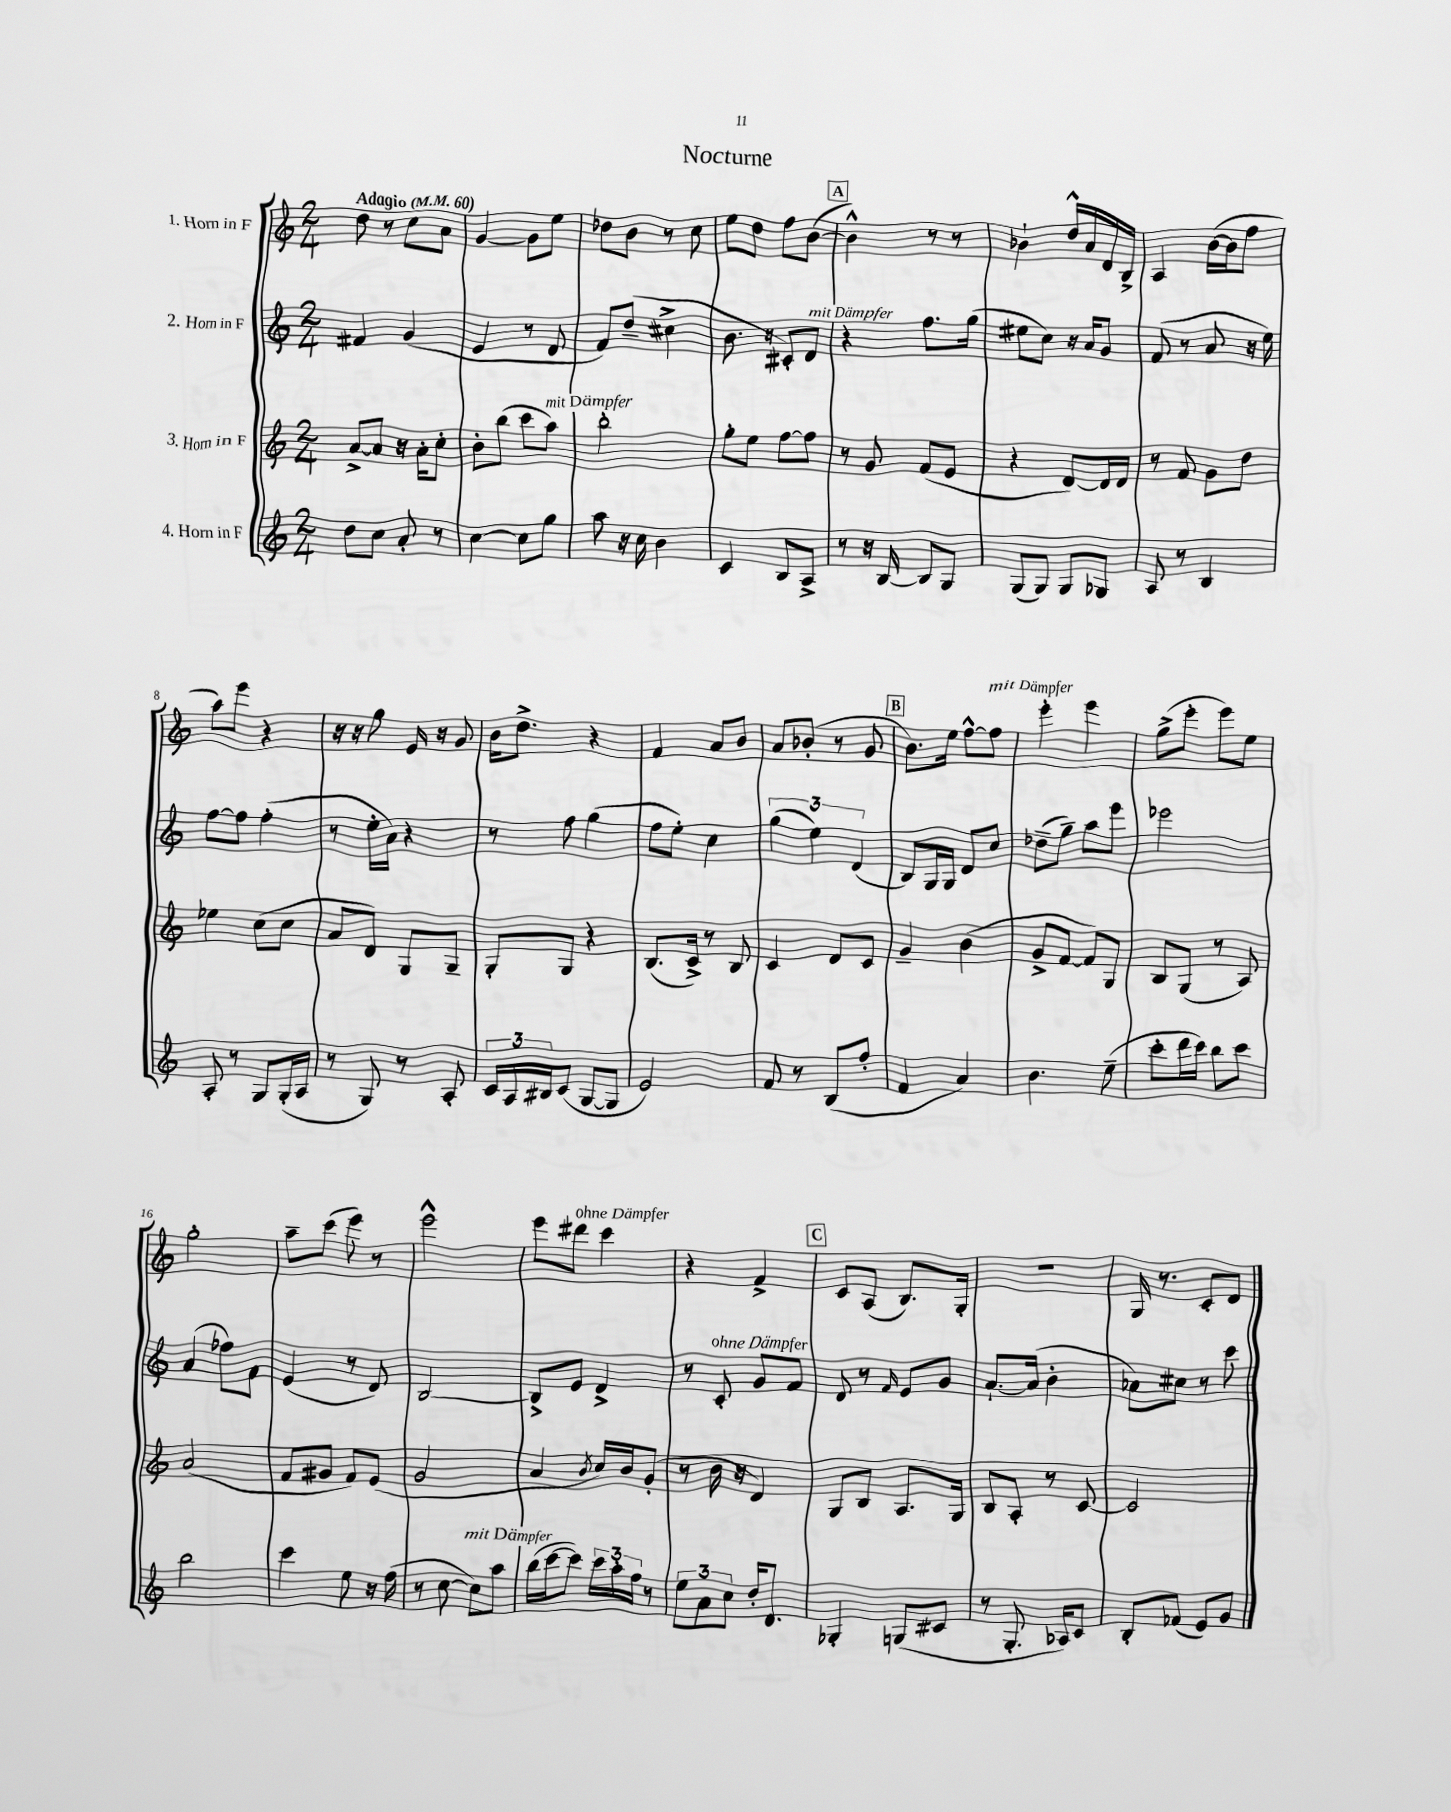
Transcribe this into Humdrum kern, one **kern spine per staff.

**kern	**kern	**kern	**kern
*staff4	*staff3	*staff2	*staff1
*clefG2	*clefG2	*clefG2	*clefG2
*k[]	*k[]	*k[]	*k[]
*M2/4	*M2/4	*M2/4	*M2/4
*MM60	*MM60	*MM60	*MM60
8dd\L	[8a^/L	4f#/	8dd\
8cc\J	8a/]J	.	8r
8a'/	16r	(4g/	8cc\L
.	16a'\LK	.	.
8r	8cc'\J	.	8a\J
=	=	=	=
[4cc\	8b'\L	4e/	[4g/
.	(8bb\J	.	.
8cc\]L	8ccc\L	8r	8g\]L
8gg\J	8aa\J)	8d/	8ee\J
=	=	=	=
8aa\	2bb'\	8f/L)	8dd-\L
16r	.	(8dd~/J	8b\J
16cc\	.	.	.
4b\	.	4cc#^\	8r
.	.	.	8cc\
=	=	=	=
4c/	8gg'\L	8.b\	8ee\L
.	8ee\J	.	8dd\J
.	.	16r	.
8B/L	[8ff\L	8c#'/L)	8ff\L
8A^/J	8ff\]J	8d/J	([8b\J
=	=	=	=
8r	8r	4r	4b^^\])
16r	8g/	.	.
[16B/	.	.	.
8B/]L	(8f/L	8.ff\L	8r
8G/J	8e/J	.	8r
.	.	(16gg\Jk	.
=	=	=	=
(8G/L	4r	8ee#\L	4b-`\
8G/J)	.	8cc\J)	.
8G/L	[8d/L)	16r	16dd^^/LL
.	.	16a/LK	16a/
8G-/J	16d/]L	8g/J	16d/
.	16d/JJ	.	16B^/JJ
=	=	=	=
8A/	8r	(8f/	4A/
8r	8f/	8r	.
4B/	8g\L	8a/	([16b\LL
.	.	.	16b\]J
.	8dd\J	16r	8ff\J
.	.	16ee\)	.
=	=	=	=
8A'/	4ee-\	[8ff\L	8aa\L)
8r	.	8ff\]J	8eee\J
8G/L	(8cc\L	(4ff'\	4r
(16G'/L	8cc\J	.	.
16A/JJ	.	.	.
=	=	=	=
8r	8a/L	8r	16r
.	.	.	16r
8G/)	8d/J)	16ee'\LL	8gg\
.	.	16a\JJ)	.
8r	8G/L	4r	16e/
.	.	.	16r
8A'/	8G~/J	.	8g/
=	=	=	=
24c/LL	8G'/L	8r	16b\LK
24A/	.	.	.
.	.	.	8.dd^\J
24B#/J	.	.	.
(8c/J	8G/J	8ff\	.
[8G/L	4r	(4gg\	4r
8G/]J	.	.	.
=	=	=	=
2e/)	(8.B/L	8ff\L	4f/
.	.	8ee'\J)	.
.	16c^/Jk)	.	.
.	8r	4cc\	8a/L
.	8B/	.	8b/J
=	=	=	=
8f/	4c/	(6gg\	8a/L
8r	.	.	(8b-'/J
.	.	6ee\)	.
(8B/L	8d/L	.	8r
.	.	(6d/	.
8ff'/J	8c/J	.	8g/
=	=	=	=
4f/	4g~/	8B/L)	8.b\L)
.	.	16G/L	.
.	.	16G/JJ	16ee\Jk
4a/)	(4b\	8d/L	[8ff^^\L
.	.	8cc/J	8ff\]J
=	=	=	=
4.b\	8g^/L	(8dd-~\L	4eee'\
.	[8f/J	8gg~\J)	.
.	8f/]L)	8aa\L	4eee\
(8ee~\	8G/J	8eee\J	.
=	=	=	=
8ccc'\L	8B/L	2eee-\	(8gg^\L
16ddd\L	(8G/J	.	8eee'\J
16ccc\JJ)	.	.	.
8bb\L	8r	.	8eee\L)
8ccc\J	8A/)	.	8ee\J
=	=	=	=
2bb\	(2a/	(4a/	2gg'\
.	.	8ff-\L)	.
.	.	8f\J	.
=	=	=	=
4ccc\	8f/L	(4e/	8aa~\L
.	8g#/J	.	(8ccc\J
8ee\	8f/L)	8r	8eee\)
16r	(8e/J	8d/)	8r
(16ff\	.	.	.
=	=	=	=
8r	2g/	[2B/	2eee^^\
[8cc\	.	.	.
8cc\]L)	.	.	.
8aa\J	.	.	.
=	=	=	=
(16bb\LL	4a/	8B^/]L	8eee\L
[16ccc\J	.	.	.
8ccc\]J)	.	8e/J	8ddd#\J
.	8qb/	.	.
24ccc\LL	16cc/LL)	4d^/	4ccc\
24aa'\	.	.	.
.	16b/J	.	.
24ff\JJ	.	.	.
8r	(8g'/J	.	.
=	=	=	=
12ee\L	8r	8r	4r
12a\	.	.	.
.	16b\	8c'/	.
12cc\J	.	.	.
.	16r	.	.
16dd'/LK	4d/)	8g/L	4f^/
8.d/J	.	.	.
.	.	8f/J	.
=	=	=	=
4G-'/	8G/L	8d/	8c/L
.	8B/J	8r	(8A/J
.	.	16qqf/	.
(8G/L	8.A/L	8e/L	8.B/L)
8c#/J	.	8g/J	.
.	16G/Jk	.	16G'/Jk
=	=	=	=
8r	8B/L	[8.a`/L	2r
8.G'/	8A'/J	.	.
.	.	(16a/]Jk	.
.	8r	4b'\	.
16A-/LK)	.	.	.
8c/J	[8c/	.	.
=	=	=	=
8B'/L	2c/]	8a-\L)	16G/
.	.	.	8.r
(8f-/J	.	8cc#\J	.
8e/L)	.	8r	8c'/L
8g/J	.	8ccc\	8d/J
==	==	==	==
*-	*-	*-	*-
